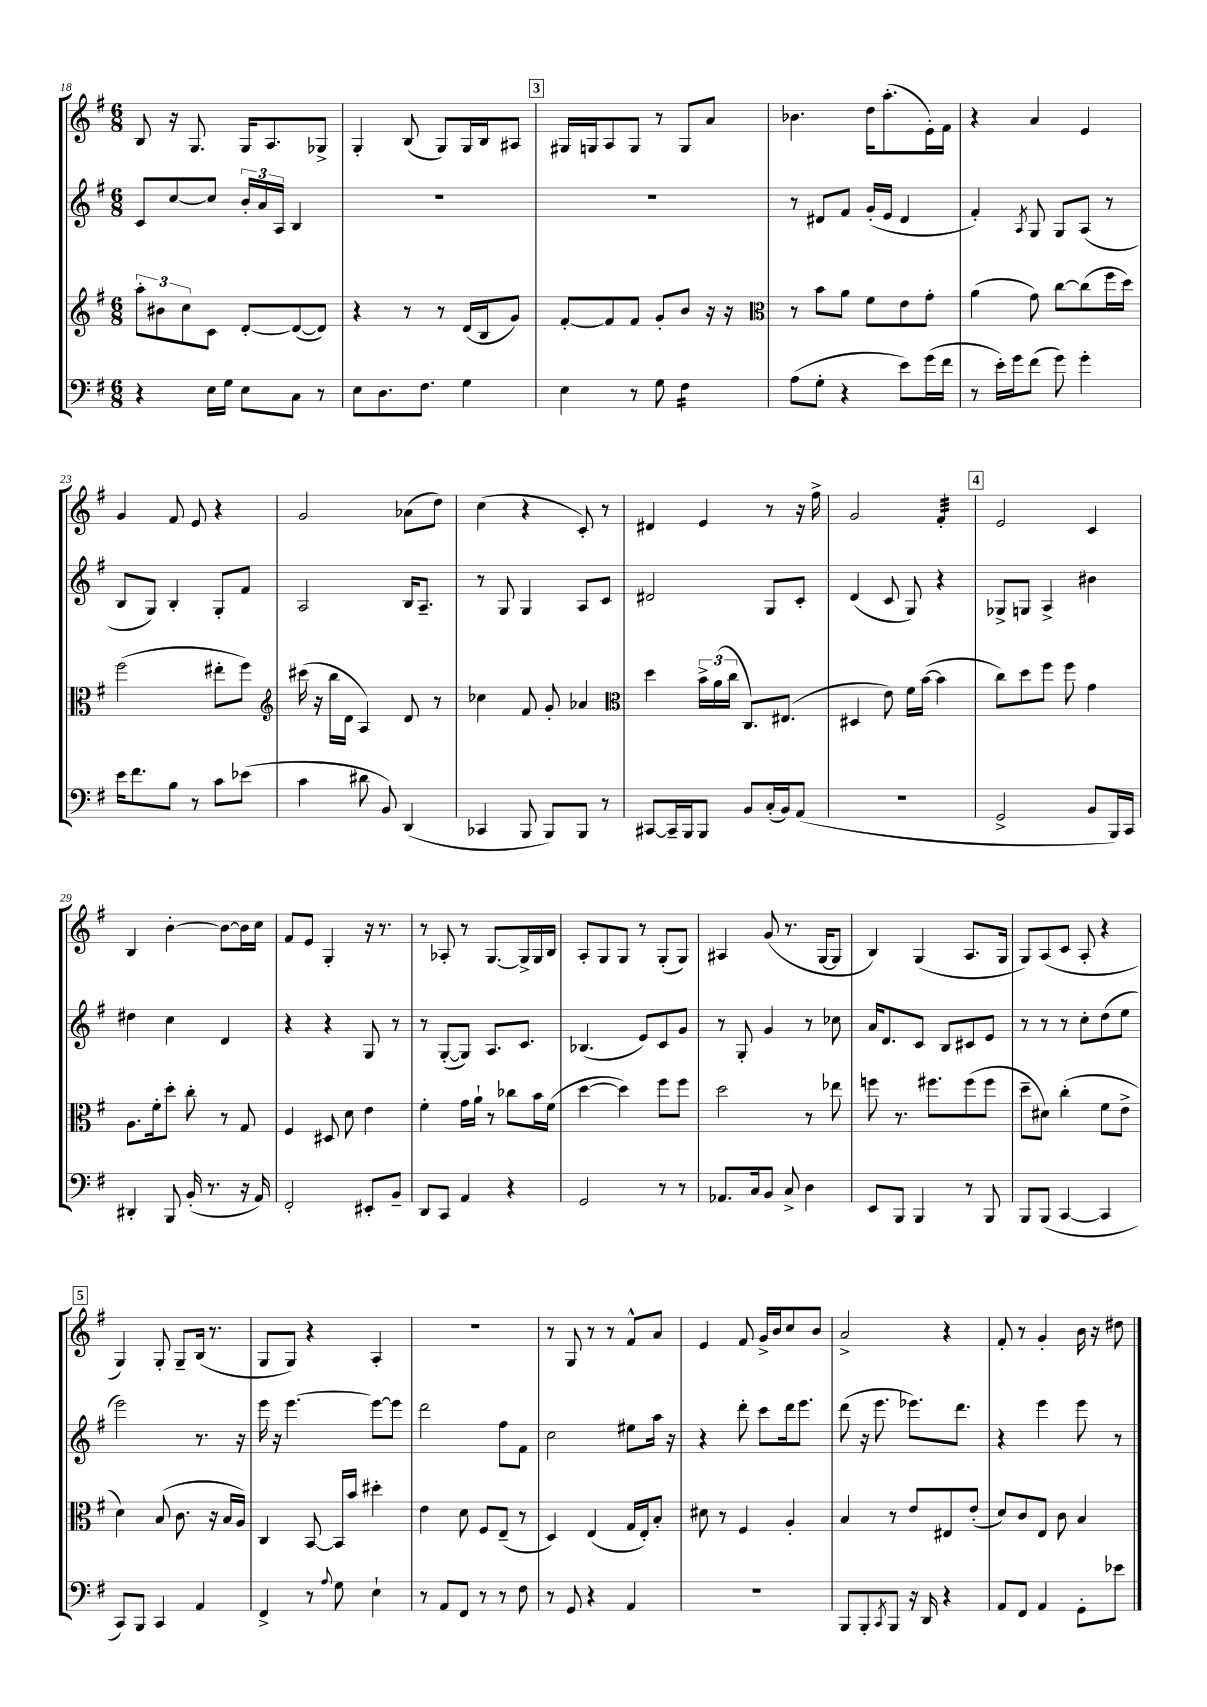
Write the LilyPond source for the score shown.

<<
\new StaffGroup <<
\new Staff = "s0" {
    \clef treble \key g \major \numericTimeSignature \time 6/8
    b8 r16 g8. g16 a8. ges8-> |
    g4-. b8( g8) g16 b16 ais8 |
    \mark \markup { \box "3" } gis16 g16 a8 g8 r8 g8 a'8 |
    bes'4. d''16 a''8.-.( e'16-.) fis'16 |
    r4 a'4 e'4 |
    g'4 fis'8 e'8 r4 |
    g'2 aes'8( d''8) |
    c''4( r4 c'8-.) r8 |
    dis'4 e'4 r8 r16 fis''16-> |
    g'2 fis'4:32-. |
    \mark \markup { \box "4" } e'2 c'4 |
    b4 b'4~-. b'8~ b'16 c''16 |
    fis'8 e'8 g4-. r16 r8. |
    r8 aes8-. r8 g8.~ g16-> g16 b16 |
    a8-. g8 g8 r8 g8-.( g8) |
    ais4 g'8( r8. g16~ g8 |
    b4) g4( a8. g16 |
    g8) a8( c'8 a8-. r4 |
    \mark \markup { \box "5" } g4) g8-. g8-- b16( r8. |
    g8 g8) r4 a4-. |
    R2. |
    r8 g8 r8 r8 fis'8-^ a'8 |
    e'4 fis'8 g'16-> b'16 c''8 b'8 |
    a'2-> r4 |
    fis'8-. r8 g'4-. b'16 r16 dis''8 \bar "|." |
}
\new Staff = "s1" {
    \clef treble \key g \major \numericTimeSignature \time 6/8
    c'8 c''8~ c''8 \tuplet 3/2 { b'16-. a'16 a16 } b4 |
    R2. |
    \mark \markup { \box "3" } R2. |
    r8 dis'8 fis'8 g'16-.( e'16 dis'4 |
    fis'4-.) \acciaccatura { a8 } g8 g8 a8( r8 |
    b8 g8) b4-. g8-. fis'8 |
    a2 b16 a8.-- |
    r8 g8 g4 a8 c'8 |
    dis'2 g8 c'8-. |
    d'4( c'8 g8) r4 |
    \mark \markup { \box "4" } ges8-> g8 a4-> bis'4 |
    dis''4 c''4 d'4 |
    r4 r4 g8 r8 |
    r8 g8~-.( g8) a8. c'8. |
    bes4.( e'8) c'8 g'8 |
    r8 g8-. g'4 r8 ces''8 |
    a'16 d'8. c'8 b8 cis'8 e'8 |
    r8 r8 r8 c''8-. d''8( e''8 |
    \mark \markup { \box "5" } e'''2) r8. r16 |
    e'''16 r16 e'''4.~ e'''8~ e'''8 |
    d'''2 fis''8 fis'8 |
    c''2 eis''8 a''16 r16 |
    r4 d'''8-. c'''8 d'''16 e'''8. |
    d'''8( r16 e'''8. ees'''8.) d'''8. |
    r4 e'''4 e'''8 r8 \bar "|." |
}
\new Staff = "s2" {
    \clef treble \key g \major \numericTimeSignature \time 6/8
    \tuplet 3/2 { a''8-. bis'8 c''8 } c'8 d'8~-. d'8~( d'8) |
    r4 r8 r8 d'16( b16 g'8) |
    \mark \markup { \box "3" } fis'8~-. fis'8 fis'8 g'8-. b'8 r16 r16 |
    \clef alto r8 b'8 a'8 fis'8 e'8 g'8-. |
    a'4( g'8) c''8~ c''8( fis''16 d''16) |
    fis''2( eis''8-. fis''8) |
    \clef treble cis'''16( r16 b''16 d'16 a4) d'8 r8 |
    ces''4 fis'8 g'8-. aes'4 |
    \clef alto d''4 \tuplet 3/2 { b'16-> a'16( c''16 } c8.) eis8.( |
    dis4 e'8) fis'16 b'16~( b'4 |
    \mark \markup { \box "4" } c''8) d''8 fis''8 fis''8 g'4 |
    a8. fis'16-. d''8-. c''8-. r8 g8 |
    fis4 dis8 d'8 e'4 |
    fis'4-. g'16 a'16-! r8 ces''8 b'16 fis'16( |
    d''4~ d''4) fis''8 fis''8 |
    d''2 r8 ees''8 |
    f''8 r8. fis''8. fis''8( fis''8 |
    d''8-- dis'8) c''4-.( fis'8 e'8-> |
    \mark \markup { \box "5" } d'4) b8( c'8. r16 b16 a16) |
    c4 b,8~ b,16 b'16 dis''4-. |
    e'4 d'8 fis8 e8--( r8 |
    d4) e4( g16 e16-.) b8-. |
    dis'8 r8 fis4 a4-. |
    b4 r8 e'8 eis8 e'8-.( |
    d'8) c'8 e8 c'8 b4 \bar "|." |
}
\new Staff = "s3" {
    \clef bass \key g \major \numericTimeSignature \time 6/8
    r4 e16 g16 e8 c8 r8 |
    e8 d8. fis8. g4 |
    \mark \markup { \box "3" } e4 r8 g8 fis4:16 |
    a8( g8-. r4 e'8) g'16( fis'16 |
    r8 e'16-.) g'16 fis'8( g'8) g'4-. |
    e'16 fis'8. b8 r8 c'8 ees'8( |
    c'4 dis'8 b,8) d,4( |
    ces,4 b,,8 b,,8) b,,8 r8 |
    cis,8~ cis,16-- b,,16 b,,8 b,8 c16-.( b,16) a,8( |
    R2. |
    \mark \markup { \box "4" } g,2-> b,8 b,,16) c,16 |
    dis,4-. b,,8 b,16-.( r8. r16 a,16) |
    fis,2-. eis,8-. b,8-- |
    d,8 c,8 a,4 r4 |
    g,2 r8 r8 |
    aes,8. c16 b,8 c8-> d4 |
    e,8 b,,8 b,,4 r8 b,,8 |
    b,,8 b,,8( c,4~ c,4 |
    \mark \markup { \box "5" } c,8) b,,8 c,4 a,4 |
    fis,4-> r8 \appoggiatura { a8 } g8 e4-! |
    r8 a,8 fis,8 r8 r8 fis8 |
    r8 g,8 r4 a,4 |
    R2. |
    b,,8 b,,8-. \acciaccatura { c,8 } b,,8 r16 d,16 r4 |
    a,8 fis,8 a,4 g,8-. ees'8 \bar "|." |
}
>>
>>
\layout { \context { \Score currentBarNumber = #18 } }
